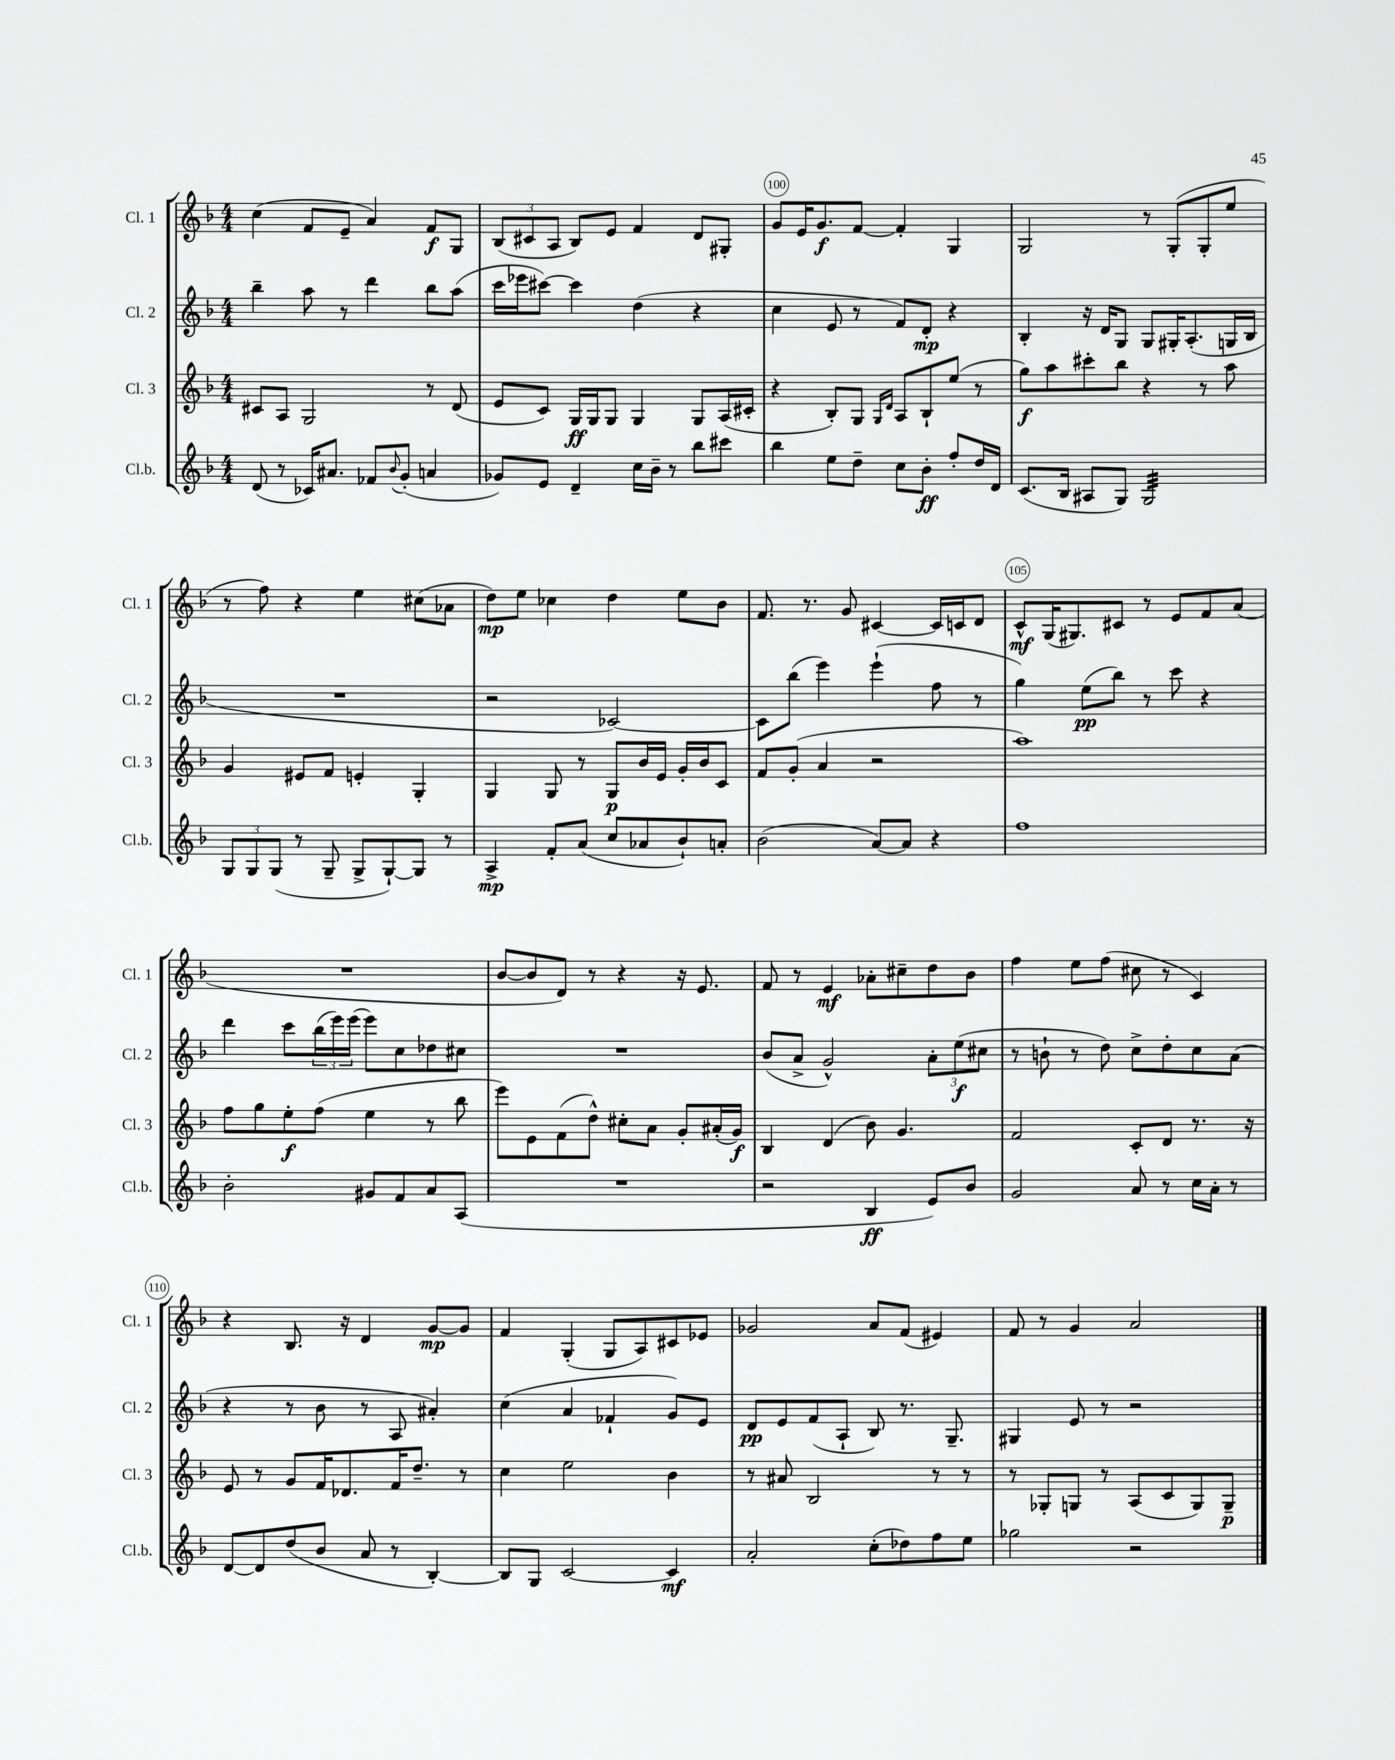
<<
\new StaffGroup <<
\new Staff = "s0" \with { instrumentName = "Cl. 1" shortInstrumentName = "Cl. 1" } {
    \clef treble \key f \major \numericTimeSignature \time 4/4
    c''4( f'8 e'8-- a'4) f'8\f g8 |
    \tuplet 3/2 { bes8( cis'8 a8 } bes8) e'8 f'4 d'8 gis8-. |
    g'8 e'16 g'8.\f f'8~ f'4-. g4 |
    g2 r8 g8-.( g8-. e''8 |
    r8 f''8) r4 e''4 cis''8( aes'8 |
    d''8\mp) e''8 ces''4 d''4 e''8 bes'8 |
    f'8. r8. g'8 cis'4~ cis'16 c'16 d'8 |
    c'8-^\mf g16( gis8.) cis'8 r8 e'8 f'8 a'8( |
    R1 |
    bes'8~ bes'8 d'8) r8 r4 r16 e'8. |
    f'8 r8 e'4\mf aes'8-. cis''8-- d''8 bes'8 |
    f''4 e''8 f''8( cis''8 r8 c'4) |
    r4 bes8. r16 d'4 g'8~\mp g'8 |
    f'4 g4-.( g8 a8) cis'8 ees'8 |
    ges'2 a'8 f'8( eis'4) |
    f'8 r8 g'4 a'2 \bar "|." |
}
\new Staff = "s1" \with { instrumentName = "Cl. 2" shortInstrumentName = "Cl. 2" } {
    \clef treble \key f \major \numericTimeSignature \time 4/4
    bes''4-- a''8 r8 d'''4 bes''8 a''8( |
    c'''16 ees'''16 cis'''8~) cis'''4 d''4( r4 |
    c''4 e'8 r8 f'8) d'8-.\mp r4 |
    bes4-. r16 d'16 g8 g8 gis16-. a8.-.( g16 bes16 |
    R1 |
    r2 ces'2~) |
    ces'8 bes''8( e'''4) e'''4-!( f''8 r8 |
    g''4) e''8\pp( bes''8) r8 c'''8 r4 |
    d'''4 c'''8 \tuplet 3/2 { bes''16( e'''16) e'''16( } e'''8) c''8 des''8 cis''8 |
    R1 |
    bes'8( a'8-> g'2-^) \tuplet 3/2 { a'8-. e''8\f( cis''8 } |
    r8 b'8-! r8 d''8) c''8-> d''8-. c''8 a'8( |
    r4 r8 bes'8 r8 a8 ais'4-.) |
    c''4( a'4 fes'4-! g'8) e'8 |
    d'8\pp e'8 f'8( a8-! bes8) r8. g8.-- |
    gis4 e'8 r8 r2 \bar "|." |
}
\new Staff = "s2" \with { instrumentName = "Cl. 3" shortInstrumentName = "Cl. 3" } {
    \clef treble \key f \major \numericTimeSignature \time 4/4
    cis'8 a8 g2 r8 d'8( |
    e'8 c'8) g16\ff g16 g8 g4 g8 a16( cis'16-. |
    r4 bes8-.) g8 \grace { g16 d'16 } a8 bes8-! e''8( r8 |
    g''8\f) a''8 cis'''8-. bes''8 r4 r8 a''8 |
    g'4 eis'8 f'8 e'4-. g4-. |
    g4 g8 r8 g8\p bes'16 e'16 g'16-. bes'16 c'8 |
    f'8 g'8-.( a'4 r2 |
    a''1) |
    f''8 g''8 e''8-.\f f''8( e''4 r8 bes''8 |
    e'''8) e'8 f'8( d''8-^) cis''8-. a'8 g'8-. ais'16-.( g'16\f) |
    bes4 d'4( bes'8) g'4. |
    f'2 c'8-. d'8 r8. r16 |
    e'8 r8 g'8 f'16 des'8. f'16 d''8.-- r8 |
    c''4 e''2 bes'4 |
    r8 ais'8 bes2 r8 r8 |
    r8 ges8-. g8 r8 a8( c'8 g8) g8--\p \bar "|." |
}
\new Staff = "s3" \with { instrumentName = "Cl.b." shortInstrumentName = "Cl.b." } {
    \clef treble \key f \major \numericTimeSignature \time 4/4
    d'8( r8 ces'16) ais'8. fes'8 \appoggiatura { bes'8 } g'8-.( a'4 |
    ges'8) e'8 d'4-- c''16 bes'16-- r8 bes''8 cis'''8 |
    bes''4 e''8 d''8-- c''8 bes'8-.\ff f''8-. d''16 d'16 |
    c'8.( bes16 ais8 g8) g2:32 |
    \tuplet 3/2 { g8 g8 g8( } r8 g8-- g8-> g8~-!) g8 r8 |
    a4->\mp f'8-. a'8( c''8 aes'8 bes'8-!) a'8-. |
    bes'2( a'8~) a'8 r4 |
    f''1 |
    bes'2-. gis'8 f'8 a'8 a8( |
    R1 |
    r2 bes4\ff e'8) bes'8 |
    g'2 a'8 r8 c''16 a'16-. r8 |
    d'8~ d'8 d''8( bes'8 a'8 r8 bes4~-.) |
    bes8 g8 c'2~ c'4\mf |
    a'2-. c''8-.( des''8) f''8 e''8 |
    ges''2 r2 \bar "|." |
}
>>
>>
\layout { \context { \Score currentBarNumber = #98 \override BarNumber.break-visibility = ##(#f #t #t) barNumberVisibility = #(every-nth-bar-number-visible 5) \override BarNumber.stencil = #(make-stencil-circler 0.1 0.3 ly:text-interface::print) } }
